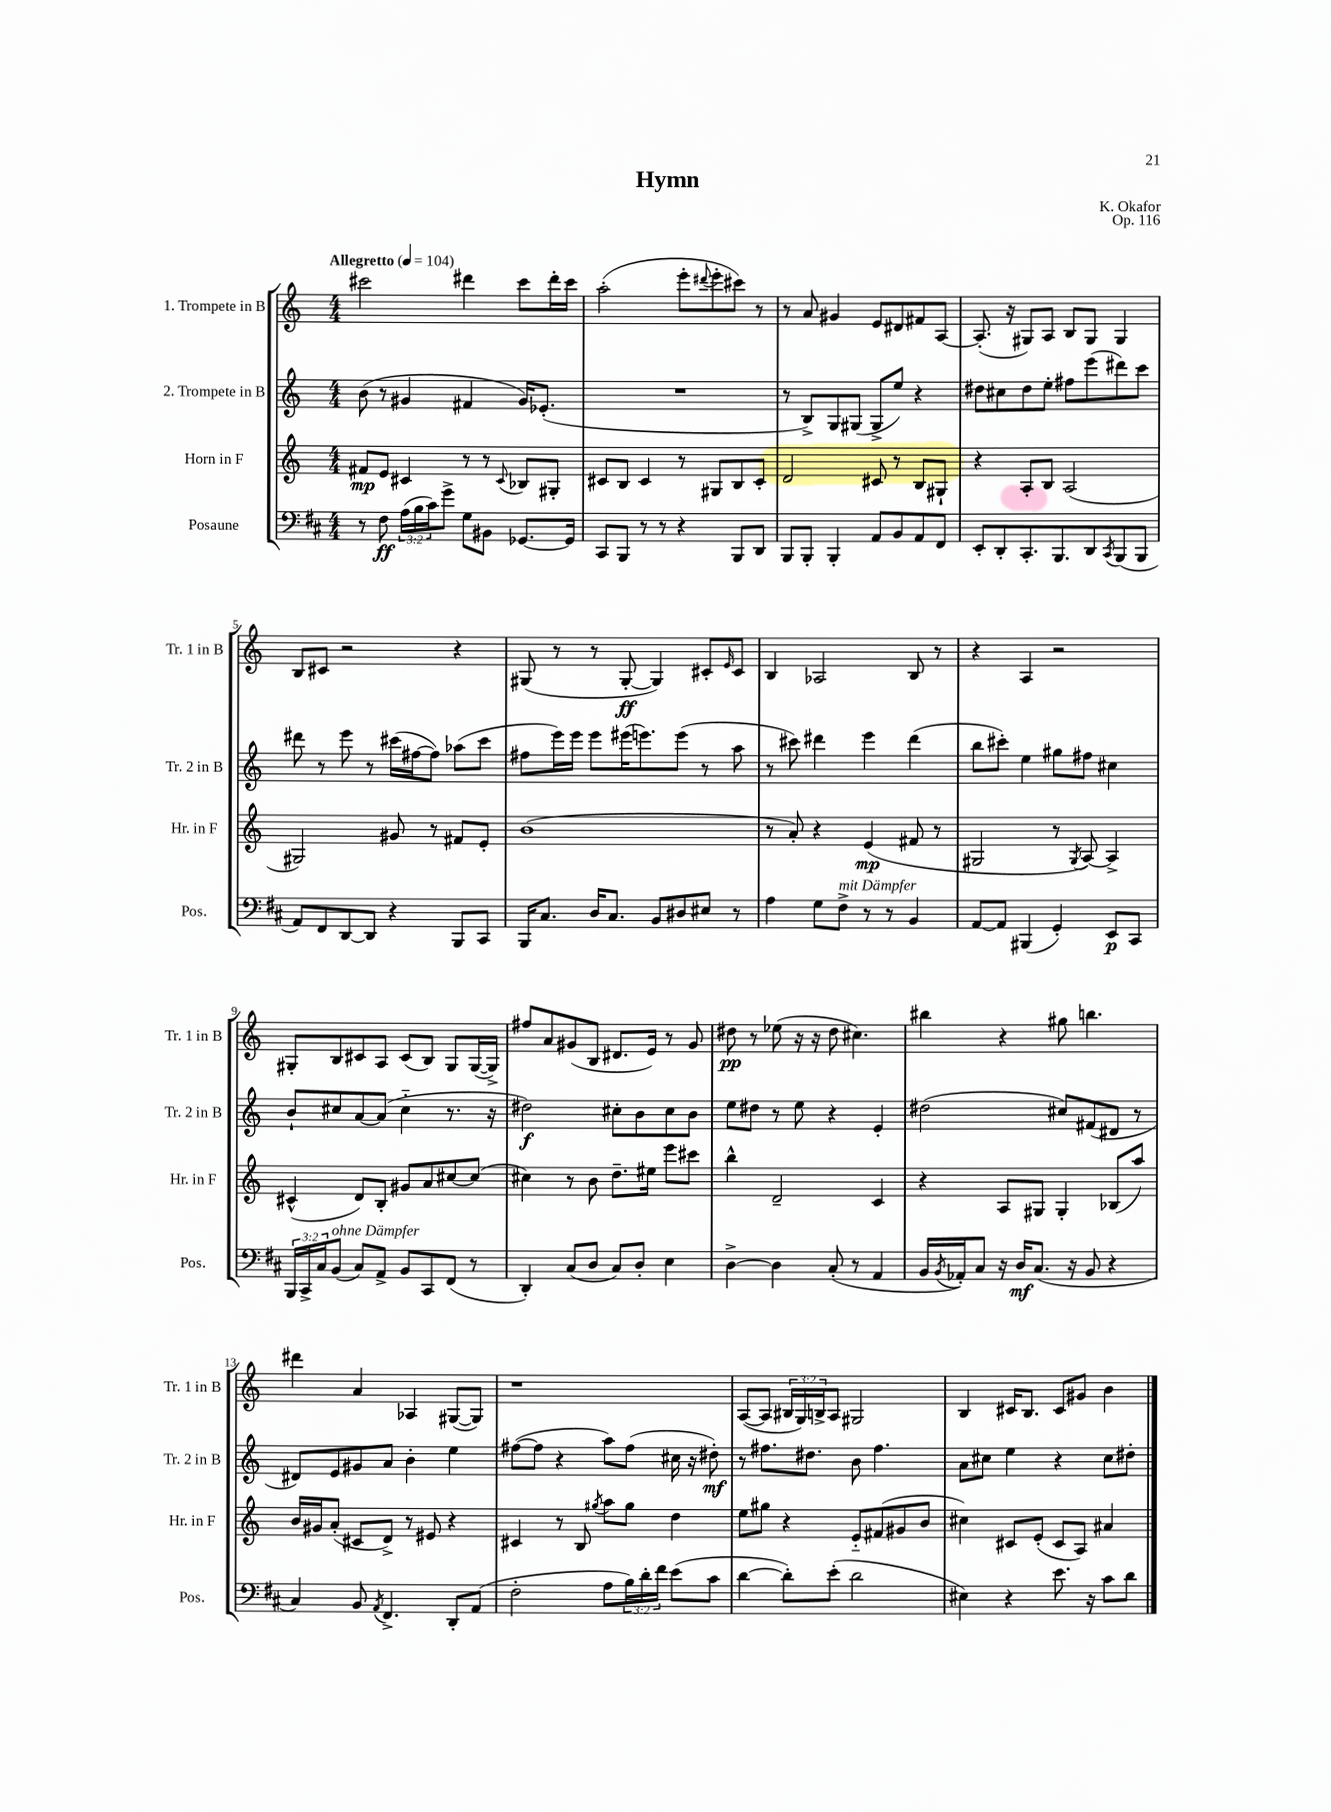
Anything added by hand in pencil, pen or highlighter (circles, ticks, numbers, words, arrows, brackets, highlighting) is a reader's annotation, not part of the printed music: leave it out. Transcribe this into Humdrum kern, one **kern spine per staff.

**kern	**kern	**kern	**kern
*staff4	*staff3	*staff2	*staff1
*clefF4	*clefG2	*clefG2	*clefG2
*k[f#c#]	*k[]	*k[]	*k[]
*M4/4	*M4/4	*M4/4	*M4/4
*MM104	*MM104	*MM104	*MM104
8r	8f#	(8b	2ccc#
8F#	8e	8r	.
(24A	4c#	4g#	.
24B	.	.	.
24c#)	.	.	.
8g^	.	.	.
8G	8r	4f#	4ddd#
8BB#	8r	.	.
.	8qqc#	.	.
[8.GG-	8B-	16g#)	8ccc#
.	.	(8.e-'	.
.	8G#'	.	16ddd#'
16GG-]	.	.	16ccc#
=	=	=	=
8CC#	8c#	1r	(2aa'
8BBB	8B	.	.
8r	4c#	.	.
8r	.	.	.
4r	8r	.	8eee'
.	.	.	8qqddd#
.	8G#	.	8eee'
8BBB	8B	.	8ccc#)
8DD	8c#'	.	8r
=	=	=	=
8BBB	2d	8r	8r
8BBB'	.	8B^)	8a
4BBB'	.	8G	4g#
.	.	(8G#	.
8AA	8c#	8G#^	8e
8BB	8r	8ee)	8d#
8AA	8B	4r	8f#
8FF#	8G#`	.	[8A
=	=	=	=
8EE'	4r	8dd#	(8.A']
8DD'	.	8cc#	.
.	.	.	16r
8.CC#'	8A'	8dd#	8G#)
.	8B	8ee'	8A
8.BBB	.	.	.
.	(2A	8ff#	8B
8DD	.	(8eee	8G#
8qCC#	.	.	.
(8BBB	.	8ddd#)	4G#
8BBB	.	8ccc	.
=	=	=	=
8AA)	2G#)	8ddd#	8B
8FF#	.	8r	8c#
[8DD	.	8eee	2r
8DD]	.	8r	.
4r	8g#	(16ccc#	.
.	.	[16ff#	.
.	8r	8ff#])	.
8BBB	8f#	(8aa-	4r
8CC#	8e'	8ccc#	.
=	=	=	=
16BBB	(1b	8ff#	(8G#
8.C#	.	.	.
.	.	16eee)	8r
.	.	16eee	.
16D	.	8eee	8r
8.C#	.	.	.
.	.	(16eee#	[8G#'
.	.	8.eee)	.
8BB	.	.	4G#])
8D#	.	(8eee	.
8E#	.	8r	8c#'
.	.	.	16qqe
8r	.	8aa	8c#
=	=	=	=
4A	8r	8r	4B
.	8a')	8ccc#)	.
8G	4r	4ddd#	2A-
8F#^	.	.	.
8r	(4e	4eee	.
8r	.	.	.
4BB	8f#	(4ddd#	8B
.	8r	.	8r
=	=	=	=
[8AA	2G#	8bb	4r
8AA]	.	8ccc#')	.
(4BBB#	.	4ee	4A
4GG')	8r	8gg#	2r
.	8qG#	.	.
.	[8A)	8ff#	.
8EE	4A^]	4cc#	.
8CC#	.	.	.
=	=	=	=
24BBB	(4c#^^	8b`	8G#'
24CC#^	.	.	.
24C#	.	.	.
(8BB	.	8cc#	8B
8C#)	8d)	[8a	8c#
8AA^	8B'	(8a]	8A
8BB	8g#	4cc#'~	(8c#
8CC#	8a	.	8B)
(8FF#	[8cc#	8.r	8G#
8r	(8cc#]	.	([16G#
.	.	16r	16G#^])
=	=	=	=
4DD')	4cc#)	2dd#)	8ff#
.	.	.	8a
(8C#	8r	.	(8g#
8D	8b	.	8B
8C#)	8.dd~	8cc#'	8.d#
8D'	.	8b	.
.	16ee#	.	16e)
4E	8eee	8cc#	8r
.	8ccc#	8b	8g#
=	=	=	=
[4D^	4bb^^	8ee	8dd#
.	.	8dd#	8r
4D]	2d~	8r	(8ee-
.	.	8ee	16r
.	.	.	16r
(8C#'	.	4r	8dd#
8r	.	.	4.cc#)
4AA	4c	4e'	.
=	=	=	=
16BB	4r	(2dd#	4bb#
8qBB	.	.	.
16AA-')	.	.	.
8C#	.	.	.
16r	8A	.	4r
16D	.	.	.
(8.C#	8G#	.	.
.	4G#'	8cc#)	8gg#
16r	.	.	.
8BB	.	(8f#	4.bb
4r	(8B-	8d#	.
.	8aa)	8r	.
=	=	=	=
4C#)	16b	8d#)	4ddd#
.	16g#	.	.
.	(8a'	8e	.
8BB	8c#	8g#	4a
8qAA	.	.	.
4.FF#^	8d^)	8a	.
.	8r	4b'	4A-
.	8e#	.	.
8DD'	4r	4ee	([8G#
(8AA	.	.	8G#])
=	=	=	=
2F#'	4c#	([8ff#	1r
.	.	8ff#]	.
.	8r	4r	.
.	8B	.	.
.	8qgg#	.	.
8A	8aa	8aa)	.
24B)	8gg#	(8ff#	.
24d'	.	.	.
24f#	.	.	.
(8e	4dd	16cc#	.
.	.	16r	.
8c#	.	8dd#')	.
=	=	=	=
[4d	8ee	8r	([8A
.	8gg#	8.ff#	8A]
8d'])	4r	.	24B#
.	.	.	24G)
.	.	8.dd#	.
.	.	.	24B^
(8e'	.	.	8A
2d	8e'~	8b	2G#
.	(8f#	4.ff#	.
.	8g#	.	.
.	8b	.	.
=	=	=	=
4E#)	4cc#)	8a	4B
.	.	8cc#	.
4r	8c#	4ee	16c#
.	.	.	8.B
.	(8e'	.	.
8.e	8c#	4r	8c#
.	8A)	.	8g#
16r	.	.	.
8c#	4a#	8cc#	4b
8d	.	8dd#'	.
==	==	==	==
*-	*-	*-	*-
